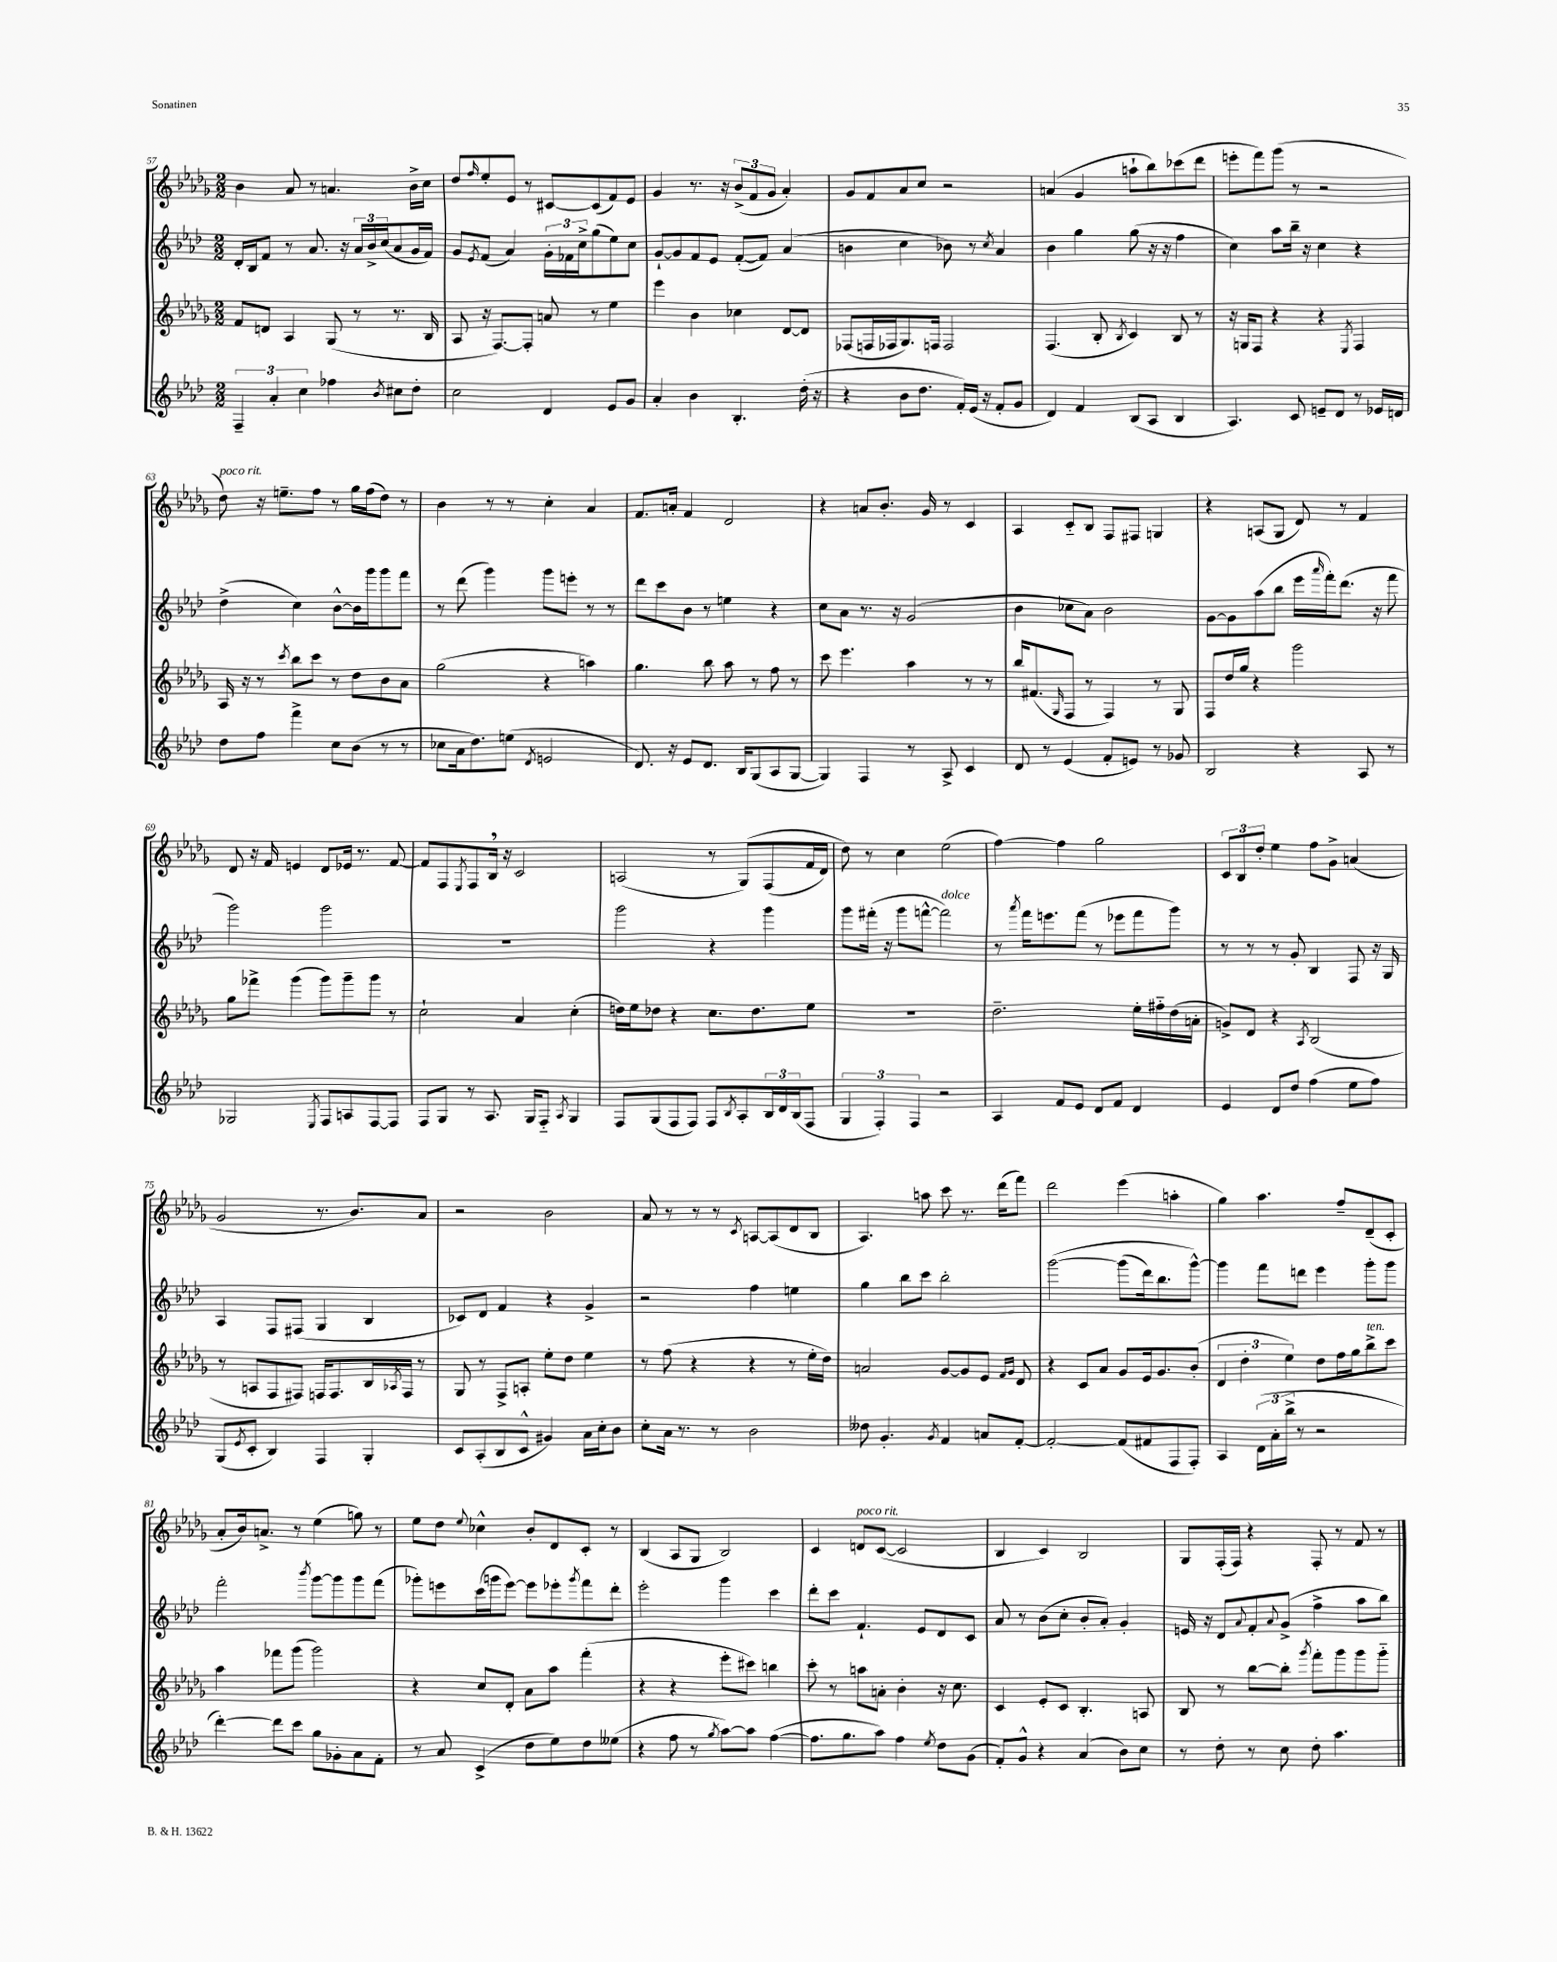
<<
\new StaffGroup <<
\new Staff = "s0" {
    \clef treble \key des \major \numericTimeSignature \time 2/2
    bes'4 aes'8 r8 a'4. bes'16-> c''16 |
    des''8 \grace { f''16 } ees''8-. ees'8 r8 cis'8~ cis'8( f'8) ees'8 |
    ges'4 r8. r16 \tuplet 3/2 { bes'8->( f'8 ges'8 } aes'4-.) |
    ges'8 f'8 aes'8 c''8 r2 |
    a'4( ges'4 a''8-! bes''8) ces'''8( des'''8 |
    e'''8-. f'''8) ges'''8( r8 r2 |
    des''8^\markup { \italic "poco rit." }) r16 e''8.-- f''8 r8 ges''16 f''16( des''8) r8 |
    bes'4 r8 r8 c''4-. aes'4 |
    f'8. a'16-. f'4 des'2 |
    r4 a'8 bes'8.-. ges'16 r8 c'4 |
    aes4 c'8-_ bes8 f8 fis8 g4 |
    r4 a8( ges8 des'8) r8 f'4 |
    des'8 r16 f'16 e'4 des'8 ees'16 r8. f'8~ |
    f'8 f8 \acciaccatura { ees8 } f8 bes16 \breathe r16 c'2 |
    a2( r8 ges8)\( f8( f'16 des'16) |
    des''8\) r8 c''4 ees''2( |
    f''4~) f''4 ges''2 |
    \tuplet 3/2 { c'8 bes8 des''8-. } ees''4 f''8 ges'8-> a'4( |
    ges'2 r8. bes'8.) aes'8 |
    r2 bes'2 |
    aes'8 r8 r8 r8 \acciaccatura { c'8 } a8~ a8( des'8 bes8 |
    aes4.) a''8 c'''8 r8. des'''16( f'''8) |
    des'''2 ees'''4( a''4-. |
    ges''4) aes''4. f''8-- des'8--( c'8-. |
    aes'8-. bes'16) a'8.-> r8 ees''4( g''8) r8 |
    ees''8 des''8 \appoggiatura { ees''8 } ces''4-^ bes'8-. des'8 c'8-. r8 |
    bes4( aes8 ges8 bes2) |
    c'4 d'8^\markup { \italic "poco rit." } c'8~( c'2 |
    bes4 c'4) bes2 |
    ges8 f16-.( f16) r4 f8-. r8 f'8 r8 \bar "|." |
}
\new Staff = "s1" {
    \clef treble \key aes \major \numericTimeSignature \time 2/2
    des'16-. bes16 f'8 r8 aes'8. r16 \tuplet 3/2 { aes'16 bes'16-> c''16( } aes'8 g'16 f'16) |
    g'8 \acciaccatura { ees'8 } f'8( aes'4) \tuplet 3/2 { g'16-. fes'16 c''16-> } g''8( ees''8) c''8 |
    g'8~-! g'8 f'8 ees'8 f'8~-.( f'8) aes'4( |
    b'4 c''4 bes'8) r8 \acciaccatura { c''8 } aes'4 |
    bes'4 g''4 g''8( r16 r16 f''4 |
    c''4) aes''8 bes''16-- r16 c''4 r4 |
    des''4->( c''4) bes'8~-^ bes'16 g'''16 g'''8 f'''8 |
    r8 des'''8( g'''4) g'''8 e'''8-. r8 r8 |
    des'''8 c'''8 bes'8 r8 e''4 r4 |
    c''8 aes'8 r8. r16 g'2( |
    bes'4 ces''8 aes'8) bes'2 |
    g'8~ g'8 aes''8( bes''8 ees'''16 \grace { aes'''16 } f'''16-.) des'''8.( r16 f'''8 |
    g'''2) g'''2 |
    R1 |
    g'''2 r4 g'''4 |
    g'''8 fis'''16-.( r16 g'''8 f'''8~-^ f'''2^\markup { \italic "dolce" }) |
    r8 \acciaccatura { aes'''8 } f'''16 e'''8. f'''8( r8 ees'''8 f'''8 g'''8) |
    r8 r8 r8 g'8-. bes4 f8 r16 g16 |
    aes4 f8 fis8( g4 bes4 |
    ces'8) des'8 f'4 r4 g'4-> |
    r2 f''4 e''4 |
    g''4 bes''8 c'''8 bes''2-. |
    g'''2~\( g'''8( des'''16) bes''8. g'''8~-^\) |
    g'''4 f'''8 d'''8 ees'''4 g'''8-. g'''8 |
    f'''2-. \acciaccatura { bes'''8 } g'''8~ g'''8 g'''8 f'''8( |
    ges'''8-.) e'''8 c'''16( g'''16 e'''8~) e'''8 ees'''8-. \acciaccatura { g'''8 } f'''8 des'''8-. |
    ees'''2-. g'''4 c'''4 |
    des'''8-. c'''8 f'4.-! ees'8 des'8 c'8 |
    aes'8 r8 bes'8( c''8-. bes'8-. aes'8-.) g'4-. |
    e'16 r16 des'8 \appoggiatura { aes'8 } f'8-. \appoggiatura { aes'8 } g'8->( f''4-> aes''8 bes''8) \bar "|." |
}
\new Staff = "s2" {
    \clef treble \key des \major \numericTimeSignature \time 2/2
    f'8 d'8 aes4 ges8( r8 r8. bes16 |
    aes8 r16 f8.~) f8-. a'8 r8 ees''4 |
    ees'''4 bes'4 ces''4 des'8~ des'8 |
    fes8( f16 fes16 ges8.) f16 f2 |
    f4.( bes8-. \acciaccatura { bes8 } c'4) bes8 r8 |
    r16 g16 f8 r4 r4 \acciaccatura { ees8 } f4 |
    aes16 r16 r8 \acciaccatura { c'''8 } bes''8 c'''8 r8 des''8 bes'8 aes'8 |
    ges''2( r4 a''4) |
    ges''4. bes''8 aes''8 r8 f''8 r8 |
    c'''8 ees'''4. aes''4 r8 r8 |
    bes''16 fis'8.( \grace { ges16 } f8 r8 f4) r8 ges8 |
    f8 des''16 ges''16 r4 ges'''2 |
    ges''8 fes'''8-> ges'''4( ges'''8) ges'''8-- ges'''8 r8 |
    c''2-! aes'4 c''4-.( |
    d''16) ees''16 des''8 r4 c''8. des''8. ees''8 |
    R1 |
    des''2.-- ees''16-. fis''16-_ des''16( a'16-. |
    g'8->) des'8 r4 \acciaccatura { aes8 } bes2( |
    r8 a8 f8 fis8) f16 f8. bes16 \acciaccatura { aes8 } f16 r8 |
    ges8 r8 f8-> a8-. ees''8-. des''8 ees''4 |
    r8 f''8( r4 r4 r8 ees''16-. des''16) |
    a'2 ges'8~ ges'8 ees'8 \grace { f'16 ges'16 } des'8 |
    r4 c'8 aes'8 ges'8 ees'16 ges'8. bes'8-.( |
    \tuplet 3/2 { des'4 des''4-. ees''4) } des''8 f''16 ges''16 bes''8->^\markup { \italic "ten." } c'''8 |
    aes''4 fes'''8 ges'''8( ges'''2) |
    r4 c''8 des'8-. aes'8 aes''8 f'''4-.( |
    r4 r4 ees'''8-. cis'''8) b''4 |
    c'''8-. r8 a''8 a'8-. bes'4-. r16 c''8. |
    c'4 ees'8-. c'8 bes4.-. a8 |
    bes8 r8 bes''8~ bes''8-. \acciaccatura { ges'''8 } f'''8-. ges'''8 ges'''8 ges'''8-_ \bar "|." |
}
\new Staff = "s3" {
    \clef treble \key aes \major \numericTimeSignature \time 2/2
    \tuplet 3/2 { f4-- aes'4-. c''4 } fes''4 \acciaccatura { bes'8 } cis''8 des''8-. |
    c''2 des'4 ees'8 g'8 |
    aes'4-. bes'4 bes4.-. des''16-.( r16 |
    r4 bes'8 des''8. f'16-.) ees'16( r16 f'8-. g'8 |
    des'4) f'4 bes8( aes8 bes4 |
    aes4.) c'8 e'8-- des'8 r8 ees'16 d'16 |
    des''8 f''8 f'''4-> c''8 bes'8( r8 r8 |
    ces''8 aes'16 des''8.) e''8( \acciaccatura { des'8 } e'2 |
    des'8.) r16 ees'8 des'8. bes16 g8( aes8 g8~ |
    g4) f4 r8 aes8-> c'4 |
    des'8 r8 ees'4( f'8-. e'8) r8 ges'8 |
    bes2 r4 aes8 r8 |
    ges2 \acciaccatura { ees8 } f8 a8 f8~ f8 |
    f8 g8 r8 aes8. g16 f8-_ \acciaccatura { aes8 } g4 |
    f8 g8( f8 f8) f8 \acciaccatura { bes8 } aes8-. \tuplet 3/2 { bes16 des'16 bes16( } f8 |
    \tuplet 3/2 { g4 f4-.) f4 } r2 |
    aes4 f'8 ees'8 des'8 f'8 des'4 |
    ees'4 des'8 des''8 f''4( ees''8 f''8) |
    g8( \acciaccatura { ees'8 } c'8-. bes4) f4 g4-. |
    c'8 aes8-.( bes8 c'8-^ gis'4) aes'16 c''16-. bes'8 |
    c''8-. aes'16 r8. r8 bes'2 |
    deses''8 g'4.-. \acciaccatura { g'8 } f'4 a'8 f'8~-. |
    f'2~-. f'8( fis'8 f8 f8-.) |
    aes4 \tuplet 3/2 { des'16( aes'16-. bes''16-> } r8 r2 |
    des'''4~-.) des'''8 c'''8 g''8 ges'8-. aes'8 f'8-. |
    r8 aes'8 c'4->( des''8 ees''8) des''8 eeses''8( |
    r4 f''8 r8 \acciaccatura { g''8 } aes''8~) aes''8 f''4~( |
    f''8. g''8. aes''8) f''4 \acciaccatura { ees''8 } des''8 g'8( |
    f'8-.) g'8-^ r4 aes'4( bes'8) c''8 |
    r8 des''8-. r8 c''8 des''8-. aes''4. \bar "|." |
}
>>
>>
\layout { \context { \Score currentBarNumber = #57 } }
